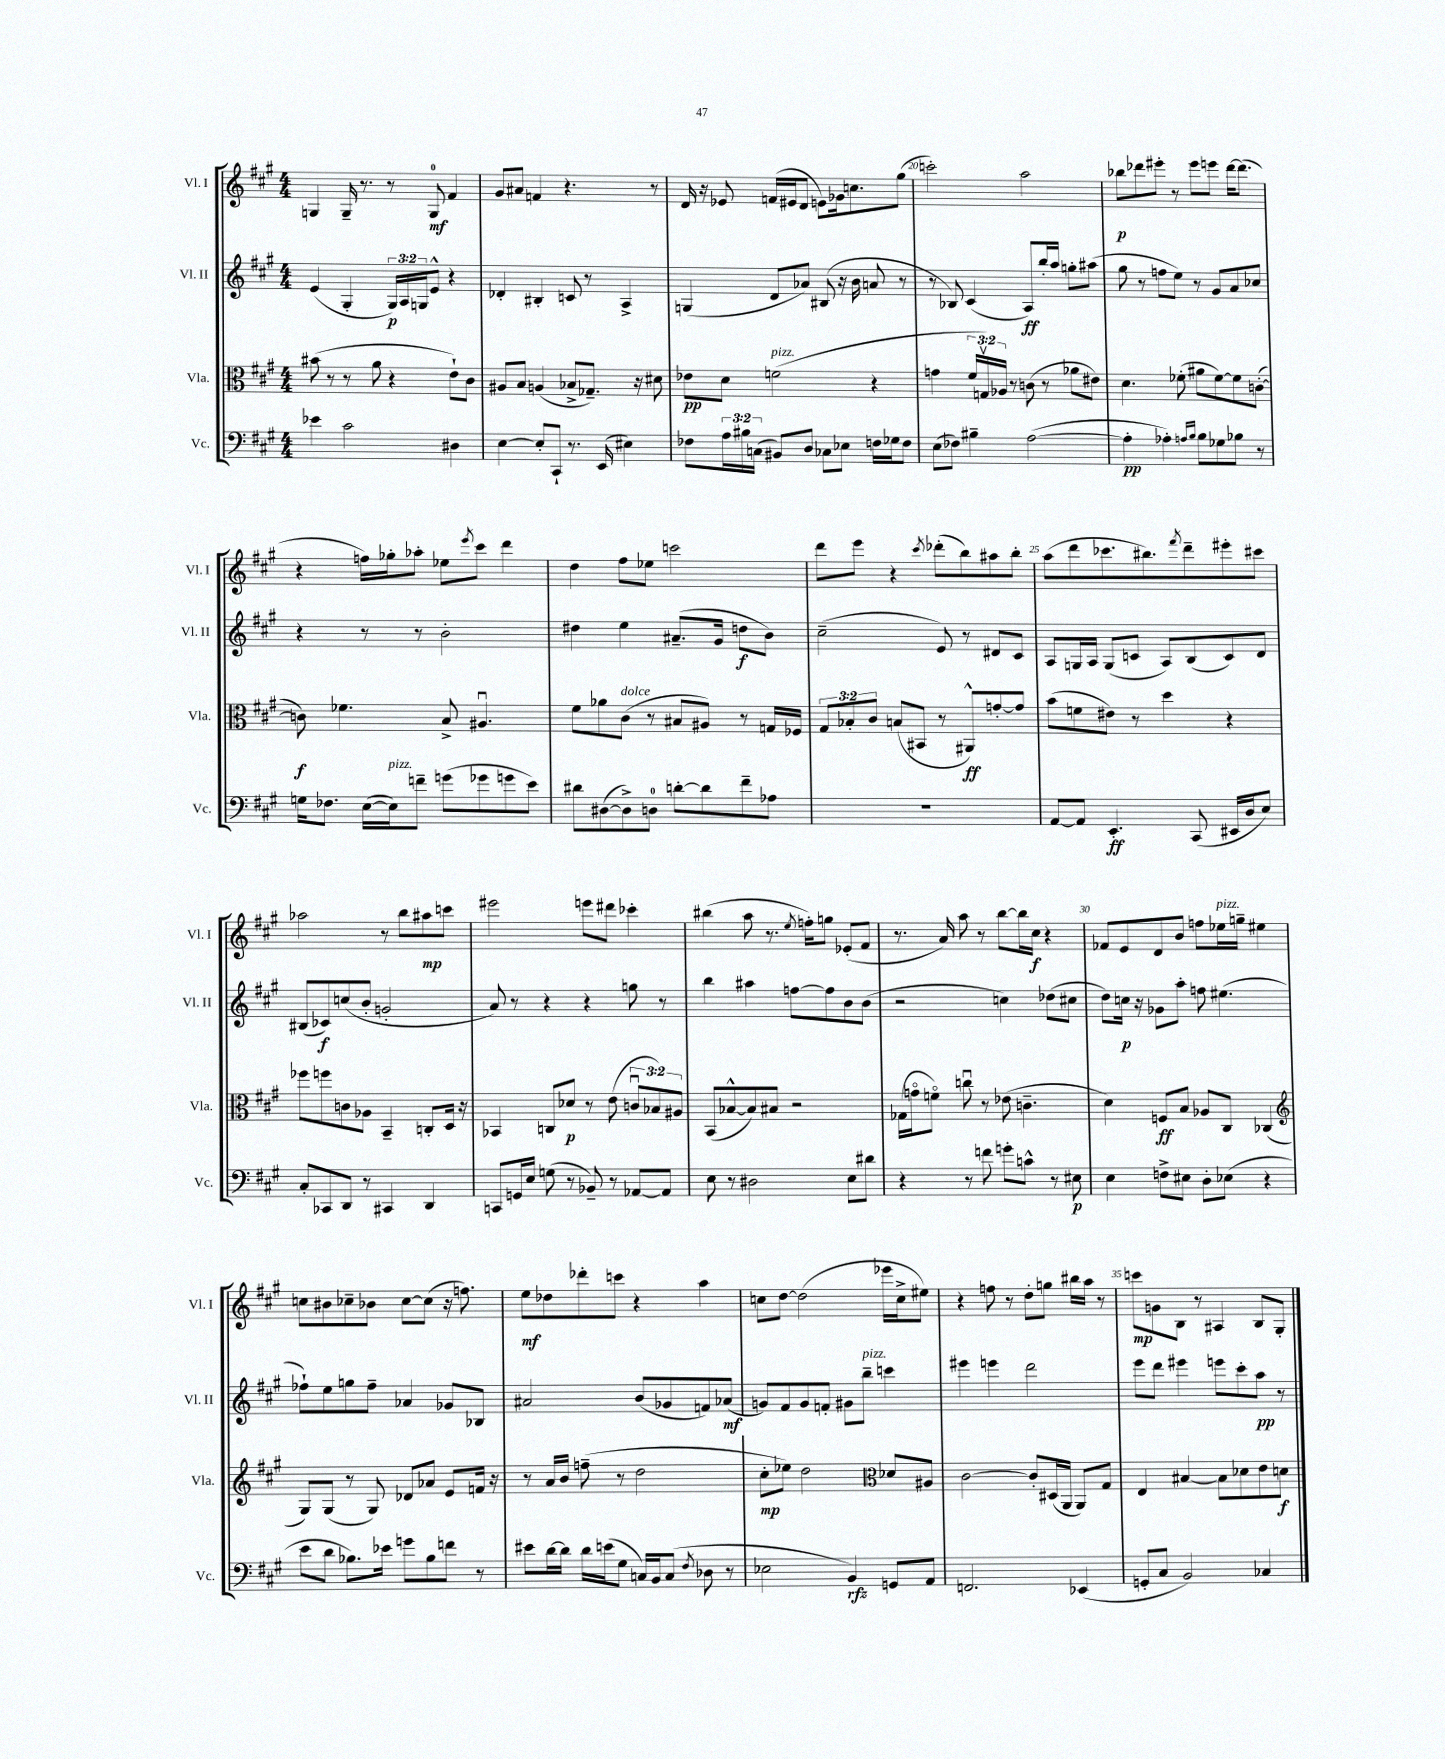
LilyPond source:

<<
\new StaffGroup <<
\new Staff = "s0" \with { instrumentName = "Vl. I" shortInstrumentName = "Vl. I" } {
    \clef treble \key a \major \numericTimeSignature \time 4/4
    g4 g16-- r8. r8 g8-0\mf fis'4 |
    gis'8 ais'8 f'4 r4. r8 |
    d'16 r16 ees'8 f'16( eis'16 d'8 e'8) ges'16 c''8. gis''8( |
    c'''2-.) a''2 |
    bes''8\p des'''8 eis'''8-. r8 eis'''8 e'''8 des'''16~ des'''8.( |
    r4 f''16) ges''16-. aes''8-. ees''8 \acciaccatura { e'''8 } cis'''8 d'''4 |
    d''4 fis''8 ees''8 c'''2 |
    d'''8 e'''8 r4 \acciaccatura { cis'''8 } des'''8-.( b''8) ais''8 b''8-. |
    a''8( d'''8 ces'''8. bis''8.) \acciaccatura { fis'''8 } d'''8-- eis'''8-. cis'''8 |
    aes''2 r8 b''8 ais''8\mp c'''8 |
    eis'''2 e'''8 dis'''8 ces'''4-. |
    bis''4( a''8 r8. \acciaccatura { e''8 } f''16-.) g''8 ees'8-.( fis'8 |
    r8. a'16) a''8 r8 b''8~ b''16 cis''16\f r4 |
    fes'8 e'8 d'8 b'8 f''8 ees''16^\markup { \italic "pizz." } g''16-- eis''4 |
    c''8 bis'8 ces''8-- bes'8 ces''8~ ces''8( r16 f''8.) |
    e''8\mf des''8 des'''8-. c'''8 r4 a''4 |
    c''8 d''8~ d''2( ees'''16 c''16-> eis''8) |
    r4 f''8 r8 d''8-. g''8 bis''16 a''16 r8 |
    c'''8\mp g'8 b8 r8 ais4 b8 gis8-. \bar "|." |
}
\new Staff = "s1" \with { instrumentName = "Vl. II" shortInstrumentName = "Vl. II" } {
    \clef treble \key a \major \numericTimeSignature \time 4/4 \override Staff.TupletNumber.text = #tuplet-number::calc-fraction-text
    e'4( gis4-. \tuplet 3/2 { gis16\p) a16 g16 } e'8-^ r4 |
    des'4-. bis4-. c'8 r8 a4-> |
    g4( d'8 aes'8) bis8( r16 b'16 a'8 r8 |
    r8 bes8) cis'4( a8\ff) b''16-. a''16 g''8-. ais''8( |
    gis''8 r8 f''8 e''8) r8 gis'8 a'8 ces''8 |
    r4 r8 r8 b'2-. |
    dis''4 e''4 ais'8.--( gis'16 d''8\f b'8) |
    cis''2--( e'8) r8 dis'8 cis'8 |
    a8 g16 a16 g8( c'8 a8) b8( c'8) d'8 |
    bis8( ces'8\f) c''8( b'8-. g'2-. |
    a'8) r8 r4 r4 g''8 r8 |
    b''4 ais''4 f''8~ f''8 b'8 b'8( |
    r2 c''4) des''8( cis''8 |
    d''8) c''16\p r16 ges'8 a''8-. f''8 eis''4.( |
    fes''8-!) e''8 g''8 fes''8-- aes'4 ges'8 bes8 |
    ais'2 b'8( ges'8 f'8) aes'8\mf( |
    g'8) fis'8 g'8 f'8-. gis'8 b''8--^\markup { \italic "pizz." } c'''4 |
    eis'''4 e'''4 d'''2 |
    e'''8 d'''8 eis'''4 e'''8 cis'''8-. a''8\pp r8 \bar "|." |
}
\new Staff = "s2" \with { instrumentName = "Vla." shortInstrumentName = "Vla." } {
    \clef alto \key a \major \numericTimeSignature \time 4/4 \override Staff.TupletNumber.text = #tuplet-number::calc-fraction-text
    bis'8( r8 r8 a'8 r4 e'8-!) cis'8 |
    ais8 b8 a4( bes8-> ges8.--) r16 dis'8 |
    ees'8\pp d'8 f'2^\markup { \italic "pizz." }( r4 |
    g'4 \tuplet 3/2 { fis'16 g16\upbow) aes16 } r8 c'8( r8 aes'8 eis'8) |
    d'4. fes'8-.( ais'8 fes'8~) fes'8 c'8~-.( |
    c'8\f) fes'4. b8-> ais4.\downbow |
    fis'8 aes'8 cis'8^\markup { \italic "dolce" }( r8 bis8 ais8) r8 g16 fes16 |
    \tuplet 3/2 { gis8 bes8-. cis'8 } b8( bis,8 r8 ais,8-^\ff) g'8~-. g'8 |
    b'8( f'8 eis'8) r8 d''4 r4 |
    fes''8 f''8 c'8 aes8 b,4-- c8-. d16 r16 |
    bes,4 c8 des'8\p r8 e'8( \tuplet 3/2 { c'8\downbow bes8) ais8 } |
    b,8( bes8~-^ bes8) bis8 r2 |
    ges16( g'16\flageolet f'8\flageolet) c''8\downbow r8 ees'8( c'4.-- |
    d'4) f8\ff b8 aes8 cis8 ces4( |
    \clef treble gis8) gis8( r8 gis8) des'8 aes'8 e'8 f'16 r16 |
    r8 a'16 b'16 f''8--( r8 d''2 |
    cis''8-.\mp ees''8) d''2 \clef alto des'8 ais8 |
    cis'2~ cis'8-. dis16( a,16 a,8) gis8 |
    e4 bis4~ bis8 des'8 e'8 d'8\f \bar "|." |
}
\new Staff = "s3" \with { instrumentName = "Vc." shortInstrumentName = "Vc." } {
    \clef bass \key a \major \numericTimeSignature \time 4/4 \override Staff.TupletNumber.text = #tuplet-number::calc-fraction-text
    ees'4 cis'2 dis4 |
    e4~ e8-. cis,8-! r8. e,16( eis4) |
    fes8 \tuplet 3/2 { a16 bis16 c16( } bis,8) d8 ces8 ees8 f16 ges16 f8 |
    e8( fes8) bis4-- a2~( |
    a4-.\pp aes4-.) \grace { a16 b16 } b8 ges8 bes8 r8 |
    g16 fes8. e16~( e16^\markup { \italic "pizz." }) f'8-- g'8( ges'8 g'8 e'8) |
    dis'8 dis8~( dis8->) d8-0 d'8~-. d'8 fis'8-- aes8 |
    R1 |
    a,8~ a,8 e,4.-.\ff cis,8( eis,16 d16 e8) |
    cis8-. ces,8 d,8 r8 cis,4 d,4 |
    c,8 g,16 e16 g8( r8 bes,8--) r8 aes,8~ aes,8 |
    e8 r8 dis2 e8 dis'8 |
    r4 r8 f'8 g'8-. c'8-^ r8 eis8\p |
    e4 f8-> eis8 d8-. ees8( r4 |
    e'8 d'8 bes8.) ees'16 g'8 bes8 f'8 r8 |
    eis'8 d'16~ d'16 d'16 e'16( gis8 c16) b,16 c8( \acciaccatura { fis8 } des8 r8 |
    ees2 b,4\rfz) g,8 a,8 |
    f,2. ees,4( |
    g,8-. cis8 b,2) ces4 \bar "|." |
}
>>
>>
\layout { \context { \Score currentBarNumber = #17 \override BarNumber.break-visibility = ##(#f #t #t) barNumberVisibility = #(every-nth-bar-number-visible 5) } }
